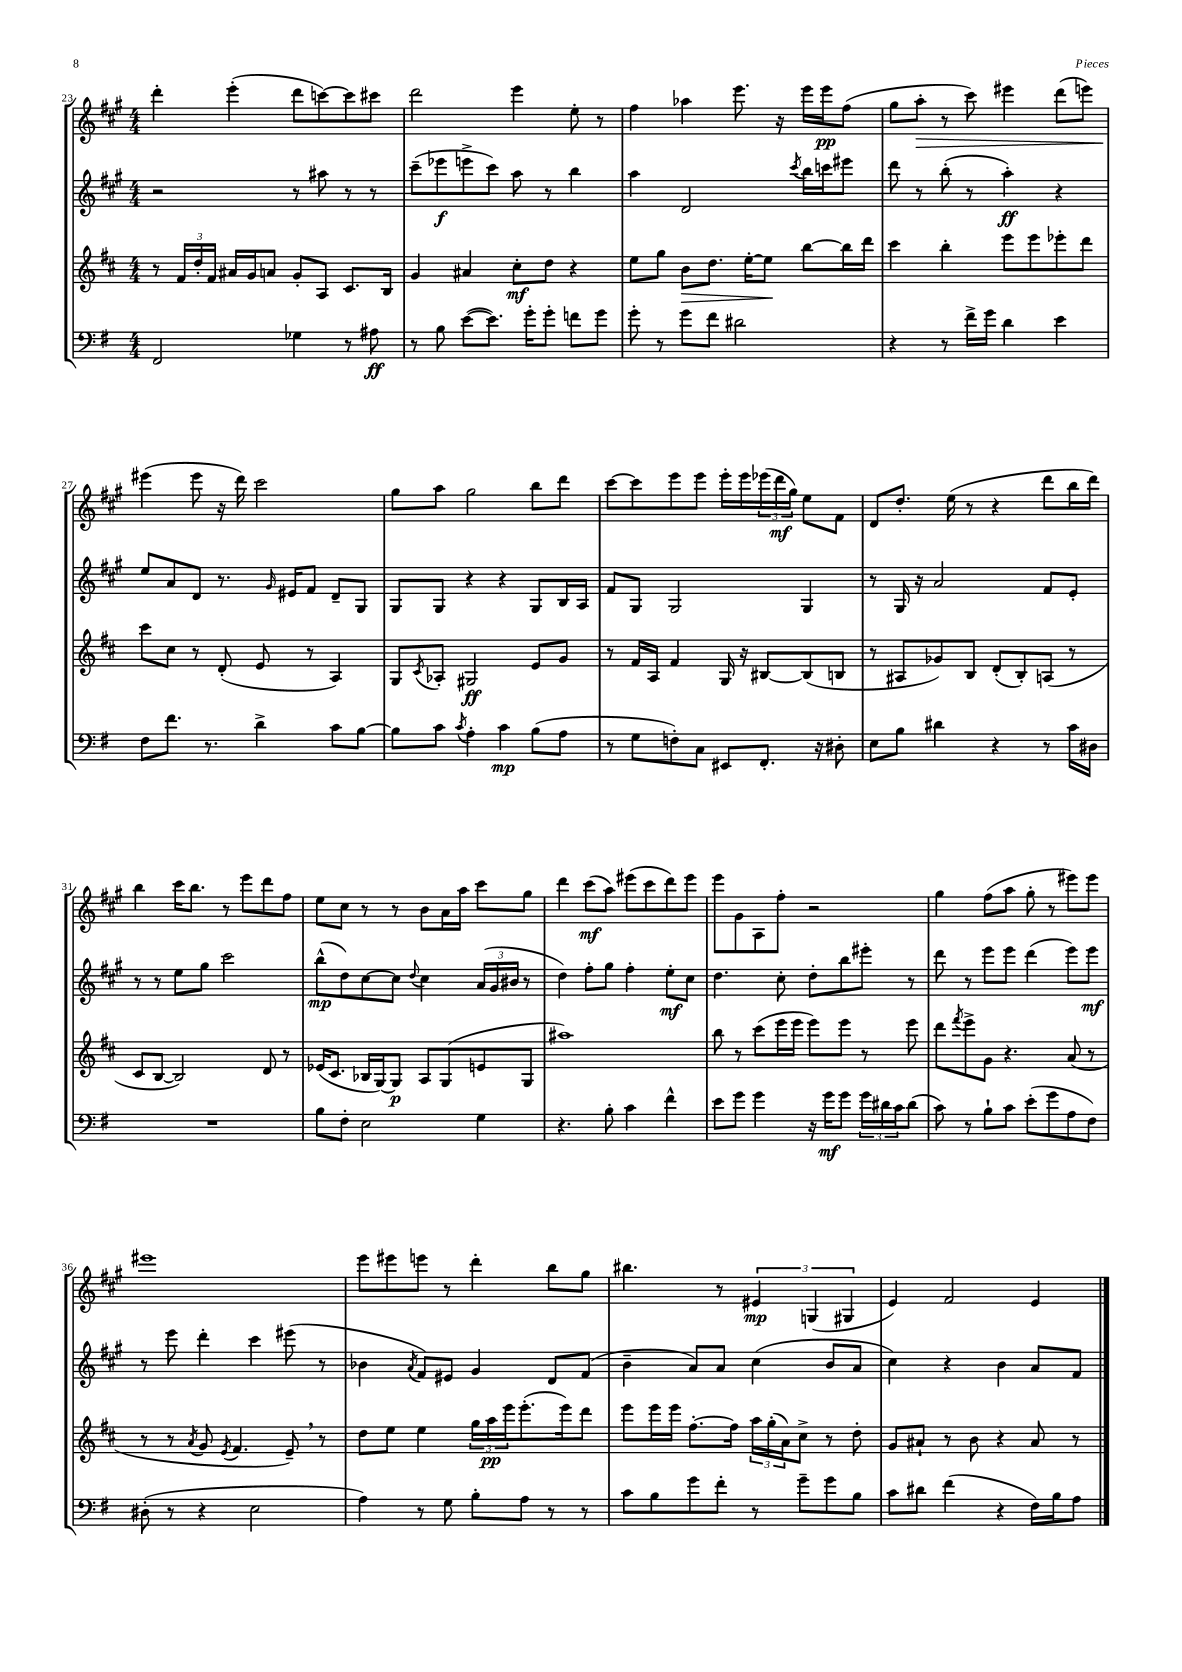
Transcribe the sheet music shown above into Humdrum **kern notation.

**kern	**dynam	**kern	**dynam	**kern	**dynam	**kern	**dynam
*part4	*part4	*part3	*part3	*part2	*part2	*part1	*part1
*staff4	*staff4	*staff3	*staff3	*staff2	*staff2	*staff1	*staff1
*clefF4	*	*clefG2	*	*clefG2	*	*clefG2	*
*k[f#]	*	*k[f#c#]	*	*k[f#c#g#]	*	*k[f#c#g#]	*
*M4/4	*	*M4/4	*	*M4/4	*	*M4/4	*
=23	=23	=23	=23	=23	=23	=23	=23
2FF#/	.	8r	.	2r	.	4ddd'\	.
.	.	24f#/LL	.	.	.	.	.
.	.	24dd'/	.	.	.	.	.
.	.	24f#/JJ	.	.	.	.	.
.	.	16a#X/LL	.	.	.	(4eee'\	.
.	.	16g/J	.	.	.	.	.
.	.	8an/J	.	.	.	.	.
4G-X\	.	8g'/L	.	8r	.	8ddd\L	.
.	.	8A/J	.	8aa#X\	.	[8cccn\)	.
8r	.	8.c#/L	.	8r	.	8ccc\]	.
8A#X\	ff	.	.	8r	.	8ccc#X\J	.
.	.	16B/Jk	.	.	.	.	.
=24	=24	=24	=24	=24	=24	=24	=24
8r	.	4g/	.	(8ccc#~\L	.	2ddd\	.
8B\	.	.	.	8eee-X\	f	.	.
([8e\L	.	4a#X/	.	8eeen^\	.	.	.
8.e\J])	.	.	.	8ccc#\J)	.	.	.
.	.	8cc#'\L	mf	8aa\	.	4eee\	.
16g'\KL	.	.	.	.	.	.	.
8g'\J	.	8dd\J	.	8r	.	.	.
8fn\L	.	4r	.	4bb\	.	8ee'\	.
8g\J	.	.	.	.	.	8r	.
=25	=25	=25	=25	=25	=25	=25	=25
8g'\	.	8ee\L	.	4aa\	.	4ff#\	.
8r	.	8gg\J	.	.	.	.	.
!	!	!	!LO:HP:b	!	!	!	!
8g\L	.	8b\L	>	2d/	.	4aa-X\	.
8f#\J	.	8.dd\J	.	.	.	.	.
2d#X\	.	.	.	.	.	8.eee\	.
.	.	[16ee'\KL	.	.	.	.	.
.	.	8ee\J]	.	.	.	.	.
.	.	.	.	.	.	16r	.
.	.	.	.	8qccc#/	.	.	.
.	.	[8bb\L	]	16bb\LL	.	16eee\LL	.
.	.	.	.	16cccn\J	.	16eee\J	pp
.	.	16bb\L]	.	8eee#X\J	.	(8ff#\J	.
.	.	16ddd\JJ	.	.	.	.	.
=26	=26	=26	=26	=26	=26	=26	=26
4r	.	4ccc#\	.	8ddd\	.	8gg#\L	.
!	!	!	!	!	!	!	!LO:HP:b
.	.	.	.	8r	.	8aa'\J	>
8r	.	4bb'\	.	(8bb'\	.	8r	.
16f#^\LL	.	.	.	8r	.	8ccc#\)	.
16g\JJ	.	.	.	.	.	.	.
4d\	.	8eee\L	.	4aa'\)	ff	4eee#X\	.
.	.	8eee\	.	.	.	.	.
4e\	.	8eee-X'\	.	4r	.	(8ddd\L	.
.	.	8ddd\J	.	.	.	8eeen\J)	.
!!LO:LB:g=z
=27	=27	=27	=27	=27	=27	=27	=27
8F#\L	.	8ccc#\L	.	8ee/L	.	(4eee#X\	.
8.f#\J	.	8cc#\J	.	8a/	.	.	.
.	.	8r	.	8d/J	.	8eee#\	]
8.r	.	.	.	.	.	.	.
.	.	(8d'/	.	8.r	.	16r	.
.	.	.	.	.	.	16ddd\)	.
4d^\	.	8e/	.	.	.	2ccc#\	.
.	.	.	.	16qqg#/	.	.	.
.	.	.	.	16e#X/KL	.	.	.
.	.	8r	.	8f#/J	.	.	.
8c\L	.	4A/)	.	8d~/L	.	.	.
[8B\J	.	.	.	8G#/J	.	.	.
=28	=28	=28	=28	=28	=28	=28	=28
8B\L]	.	8G/L	.	8G#/L	.	8gg#\L	.
.	.	8qc#/	.	.	.	.	.
8c\J	.	8A-X'/J	.	8G#/J	.	8aa\J	.
8qc/	.	.	.	.	.	.	.
4A'\	.	2G#X/	ff	4r	.	2gg#\	.
4c\	mp	.	.	4r	.	.	.
(8B\L	.	8e/L	.	8G#/L	.	8bb\L	.
8A\J	.	8g/J	.	16B/L	.	8ddd\J	.
.	.	.	.	16A/JJ	.	.	.
=29	=29	=29	=29	=29	=29	=29	=29
8r	.	8r	.	8f#/L	.	[8ccc#\L	.
8G\L	.	16f#/LL	.	8G#/J	.	8ccc#\]	.
.	.	16A/JJ	.	.	.	.	.
8Fn'\)	.	4f#/	.	2G#/	.	8eee\	.
8C\J	.	.	.	.	.	8eee\J	.
8EE#X/L	.	16G/	.	.	.	16eee'\LL	.
.	.	16r	.	.	.	16eee\	.
8.FF#'/J	.	[8B#X/L	.	.	.	(24eee-X\	.
.	.	.	.	.	.	24ddd\	mf
.	.	.	.	.	.	24gg#\JJ)	.
.	.	(8B#/]	.	4G#/	.	8ee\L	.
16r	.	.	.	.	.	.	.
8D#X'\	.	8Bn/J	.	.	.	8f#\J	.
=30	=30	=30	=30	=30	=30	=30	=30
8E\L	.	8r	.	8r	.	8d/L	.
8B\J	.	8A#X/L	.	16G#/	.	8.dd'/J	.
.	.	.	.	16r	.	.	.
4d#X\	.	8g-X/)	.	2a/	.	.	.
.	.	.	.	.	.	(16ee\	.
.	.	8B/J	.	.	.	8r	.
4r	.	(8d'/L	.	.	.	4r	.
.	.	8B'/)	.	.	.	.	.
8r	.	(8An/J	.	8f#/L	.	8ddd\L	.
16c\LL	.	8r	.	8e'/J	.	16bb\L	.
16D#X\JJ	.	.	.	.	.	16ddd\JJ)	.
!!LO:LB:g=z
=31	=31	=31	=31	=31	=31	=31	=31
1r	.	8c#/L	.	8r	.	4bb\	.
.	.	[8B/J	.	8r	.	.	.
.	.	2B/])	.	8ee\L	.	16ccc#\KL	.
.	.	.	.	.	.	8.bb\J	.
.	.	.	.	8gg#\J	.	.	.
.	.	.	.	2ccc#\	.	8r	.
.	.	.	.	.	.	8eee\L	.
.	.	8d/	.	.	.	8ddd\	.
.	.	8r	.	.	.	8ff#\J	.
=32	=32	=32	=32	=32	=32	=32	=32
8B\L	.	(16e-X/KL	.	(8bb^^\L	mp	8ee\L	.
.	.	8.c#/J	.	.	.	.	.
8F#'\J	.	.	.	8dd\)	.	8cc#\J	.
2E\	.	16B-X/LL	.	[8cc#\	.	8r	.
.	.	[16G/J)	.	.	.	.	.
.	.	8G/J]	p	8cc#\J]	.	8r	.
.	.	.	.	8qqdd/	.	.	.
.	.	8A/L	.	4cc#\	.	8b\L	.
.	.	(8G/	.	.	.	16a\L	.
.	.	.	.	.	.	16aa\JJ	.
4G\	.	8en/	.	(24a/LL	.	8ccc#\L	.
.	.	.	.	24g#/	.	.	.
.	.	.	.	24b#X/JJ	.	.	.
.	.	8G/J	.	8r	.	8gg#\J	.
=33	=33	=33	=33	=33	=33	=33	=33
4.r	.	1aa#X)	.	4dd\)	.	4ddd\	.
.	.	.	.	8ff#'\L	.	(8ccc#\L	mf
8B'\	.	.	.	8gg#\J	.	8aa\J)	.
4c\	.	.	.	4ff#'\	.	(8eee#X\L	.
.	.	.	.	.	.	8ccc#\	.
4f#^^\	.	.	.	8ee'\L	mf	8ddd\)	.
.	.	.	.	8cc#\J	.	8eee#\J	.
=34	=34	=34	=34	=34	=34	=34	=34
8e\L	.	8bb\	.	4.dd\	.	8eee\L	.
8g\J	.	8r	.	.	.	8g#\	.
4g\	.	(8ccc#\L	.	.	.	8A\	.
.	.	16eee\L	.	8cc#'\	.	8ff#'\J	.
.	.	16eee\JJ	.	.	.	.	.
16r	.	8eee\L)	.	8dd'\L	.	2r	.
16g\KL	mf	.	.	.	.	.	.
8g\J	.	8eee\J	.	8bb\	.	.	.
24g\LL	.	8r	.	8eee#X'\J	.	.	.
24d#X\	.	.	.	.	.	.	.
24c\J	.	.	.	.	.	.	.
(8d#\J	.	8eee\	.	8r	.	.	.
=35	=35	=35	=35	=35	=35	=35	=35
8c\)	.	8ddd\L	.	8ddd\	.	4gg#\	.
.	.	8qfff#/	.	.	.	.	.
8r	.	8eee^\	.	8r	.	.	.
8B`\L	.	8g\J	.	8eee\L	.	(8ff#\L	.
8c\J	.	4.r	.	8eee\J	.	8aa\J	.
(8e'\L	.	.	.	(4ddd\	.	8gg#'\	.
8g\	.	.	.	.	.	8r	.
8A\	.	(8a/	.	8eee\L)	.	8eee#X\L)	.
8F#\J)	.	8r	.	8eee\J	mf	8eee#\J	.
!!LO:LB:g=z
=36	=36	=36	=36	=36	=36	=36	=36
(8D#X'\	.	8r	.	8r	.	1eee#X	.
8r	.	8r	.	8eee\	.	.	.
.	.	8qa/	.	.	.	.	.
4r	.	8g/	.	4ddd'\	.	.	.
.	.	8qe/	.	.	.	.	.
.	.	4.f#/	.	.	.	.	.
2E\	.	.	.	4ccc#\	.	.	.
.	.	8e~,/)	.	(8eee#X\	.	.	.
.	.	8r	.	8r	.	.	.
=37	=37	=37	=37	=37	=37	=37	=37
4A\)	.	8dd\L	.	4b-X\	.	8eee\L	.
.	.	8ee\J	.	.	.	8eee#X\	.
.	.	.	.	8qa/	.	.	.
8r	.	4ee\	.	8f#/L)	.	8eeen\J	.
8G\	.	.	.	8e#X/J	.	8r	.
8B'\L	.	24gg\LL	.	4g#/	.	4ddd'\	.
.	.	24aa\	pp	.	.	.	.
.	.	24eee\J	.	.	.	.	.
8A\J	.	(8.eee'\	.	.	.	.	.
8r	.	.	.	8d/L	.	8bb\L	.
.	.	16eee\k)	.	.	.	.	.
8r	.	8ddd\J	.	(8f#/J	.	8gg#\J	.
=38	=38	=38	=38	=38	=38	=38	=38
8c\L	.	8eee\L	.	4b~\	.	4.bb#X\	.
8B\	.	16eee\L	.	.	.	.	.
.	.	16eee\JJ	.	.	.	.	.
8g\	.	[8.ff#'\L	.	8a/L)	.	.	.
8f#'\J	.	.	.	8a/J	.	8r	.
.	.	16ff#\Jk]	.	.	.	.	.
8r	.	24aa\LL	.	(4cc#\	.	6e#X/	mp
.	.	(24gg'\	.	.	.	.	.
.	.	24a\J)	.	.	.	.	.
8g~\L	.	8cc#^\J	.	.	.	.	.
.	.	.	.	.	.	(6Gn/	.
8g\	.	8r	.	8b/L	.	.	.
.	.	.	.	.	.	6G#X/	.
8B\J	.	8dd'\	.	8a/J	.	.	.
=39	=39	=39	=39	=39	=39	=39	=39
8c\L	.	8g/L	.	4cc#\)	.	4e/)	.
8d#X\J	.	8a#X`/J	.	.	.	.	.
(4f#\	.	8r	.	4r	.	2f#/	.
.	.	8b\	.	.	.	.	.
4r	.	4r	.	4b\	.	.	.
16F#\LL)	.	8a#/	.	8a/L	.	4e/	.
16B\J	.	.	.	.	.	.	.
8A\J	.	8r	.	8f#/J	.	.	.
==	==	==	==	==	==	==	==
*-	*-	*-	*-	*-	*-	*-	*-
